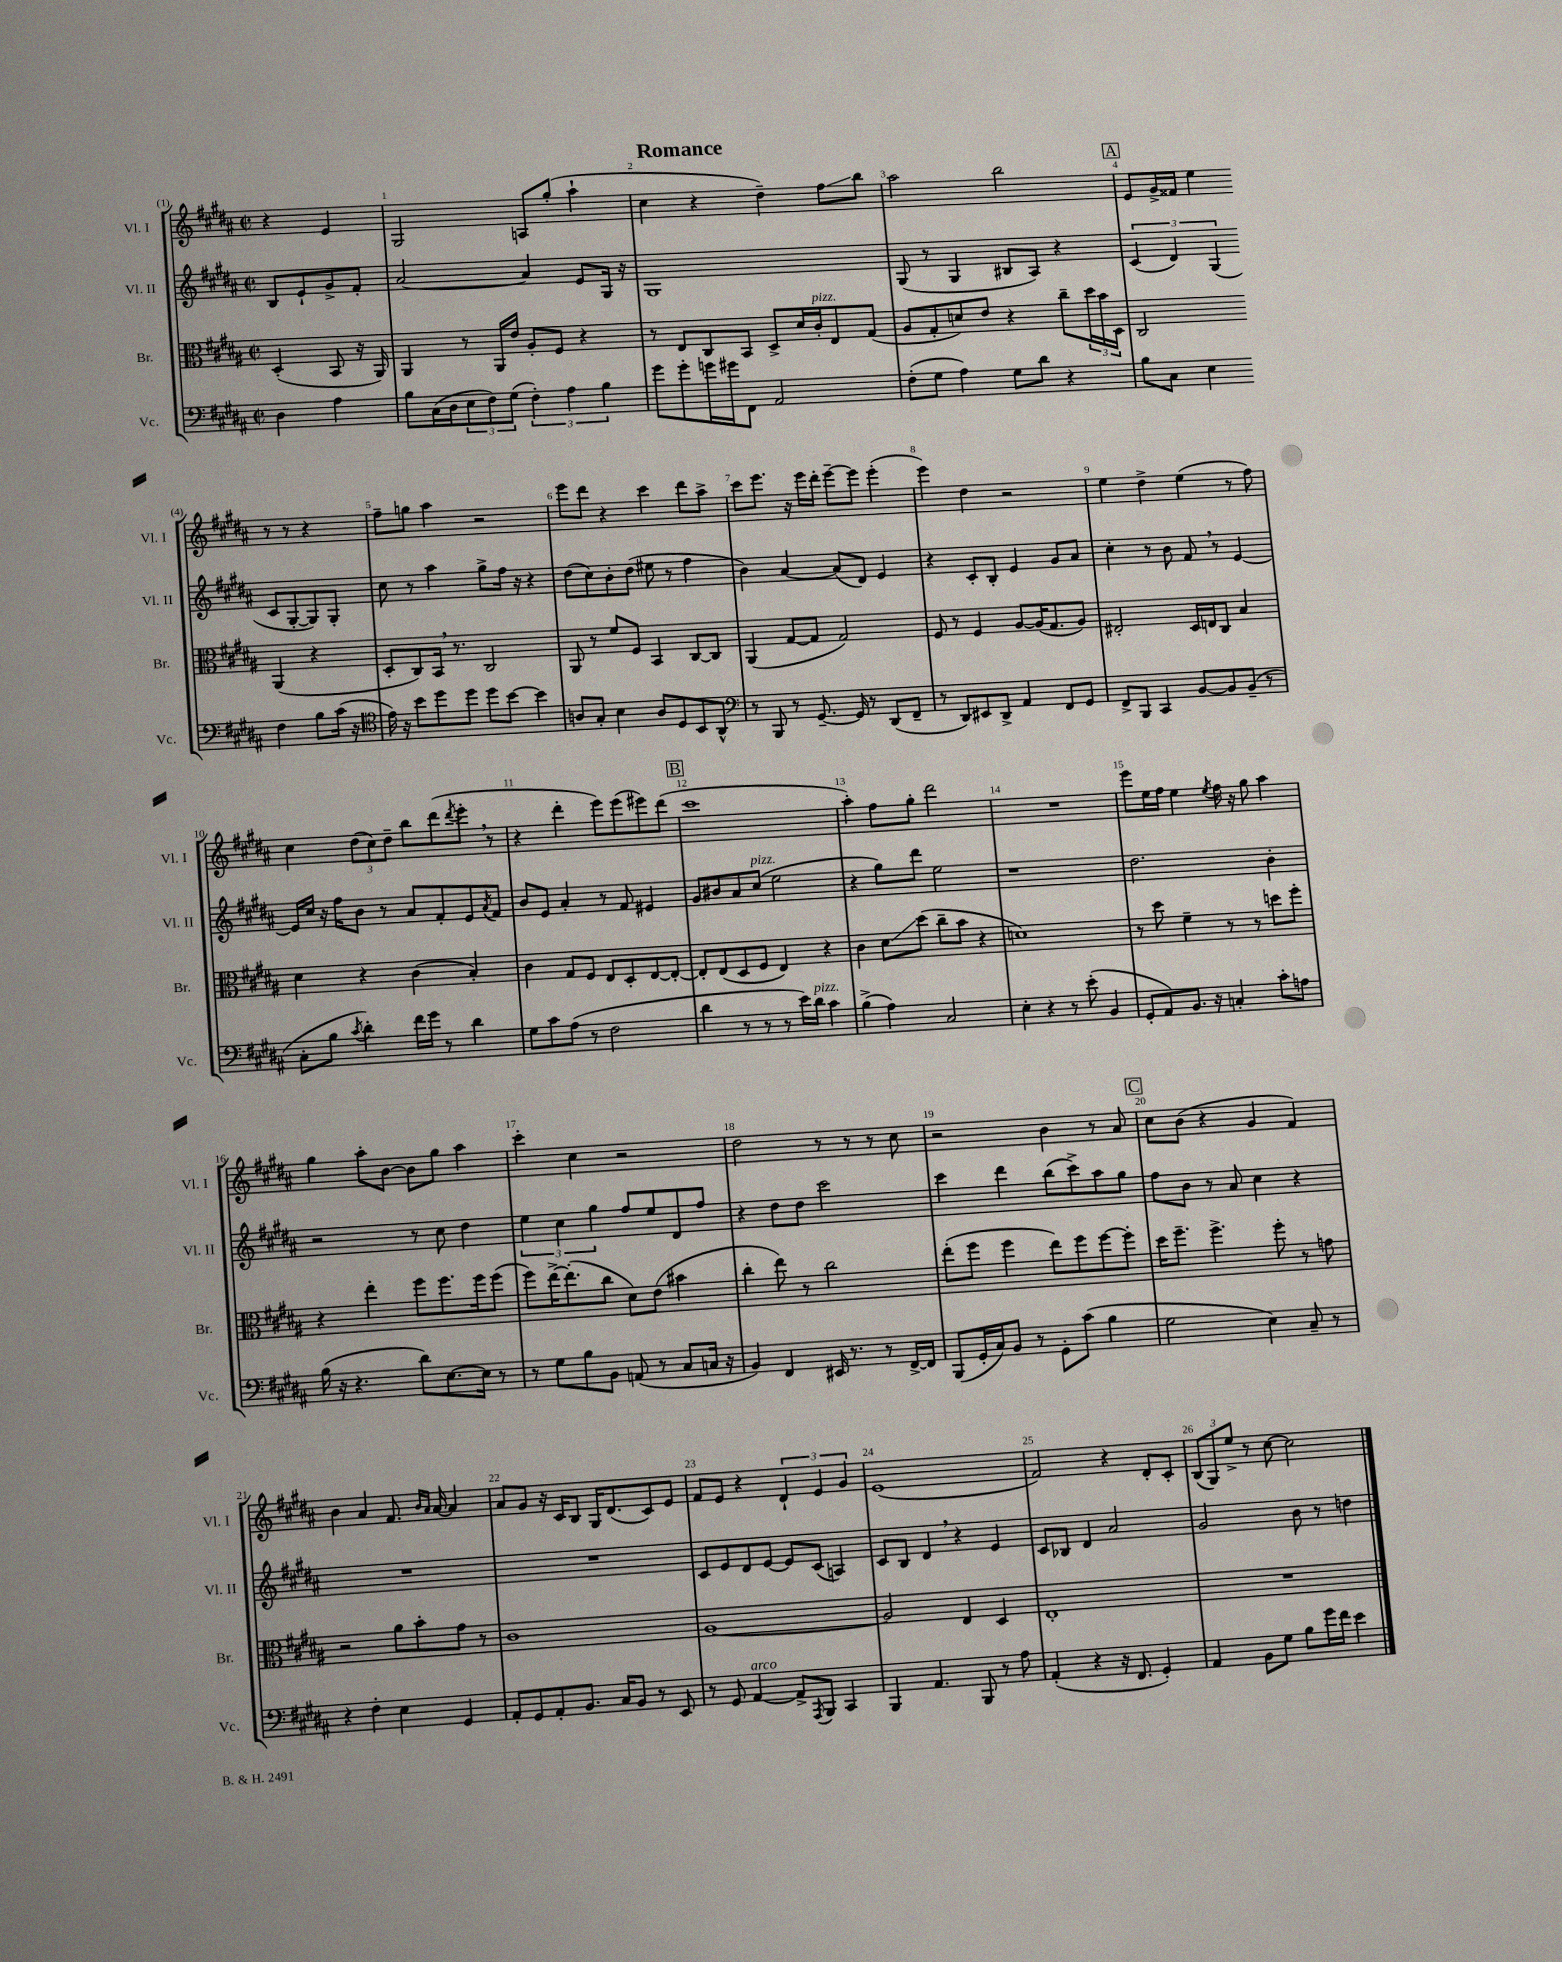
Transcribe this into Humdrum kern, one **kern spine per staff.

**kern	**kern	**kern	**kern
*staff4	*staff3	*staff2	*staff1
*clefF4	*clefC3	*clefG2	*clefG2
*k[f#c#g#d#a#]	*k[f#c#g#d#a#]	*k[f#c#g#d#a#]	*k[f#c#g#d#a#]
*M2/2	*M2/2	*M2/2	*M2/2
*met(c|)	*met(c|)	*met(c|)	*met(c|)
4D#	(4D#'	8B	4r
.	.	8e`	.
4A#	8BB	8g#^	4e
.	16r	8f#'	.
.	16AA#)	.	.
=	=	=	=
8B	4AA#	[2a#	2G#
(16C#	.	.	.
16D#	.	.	.
12E	8r	.	.
12F#)	.	.	.
.	16AA#	.	.
(12G#	.	.	.
.	16e	.	.
6F#')	8A#'	4a#]	8A
.	8F#	.	(8gg#'
6A#	.	.	.
.	4r	8e	4aa#`
6B	.	.	.
.	.	16G#	.
.	.	16r	.
=	=	=	=
8g#	8r	1G#	4cc#
8g#'	8E	.	.
16g	8C#	.	4r
16g#	.	.	.
8FF#	8BB	.	.
2AA#	8D#^	.	4dd#~)
.	16d#	.	.
.	16c#'	.	.
.	8E	.	8ff#
.	(8G#	.	8bb
=	=	=	=
(8F#'	8A#	(8G#	2aa#
8G#	8G#'	8r	.
4A#)	8d)	4G#	.
.	8e	.	.
8G#	4r	8B#	2bb
8d#	.	8A#)	.
4r	8cc#~	4r	.
.	24dd#	.	.
.	24b	.	.
.	24D#	.	.
=	=	=	=
8B	2C#	(6c#	8e
8C#	.	.	16g#^
.	.	6d#)	.
.	.	.	16f##
4E	.	.	4ee
.	.	(6G#	.
4F#	(4AA#	8c#	8r
.	.	[8G#'	8r
8B	4r	8G#])	4r
(16c#	.	8G#'	.
16r	.	.	.
=	=	=	=
*clefC4	*	*	*
16e)	8D#'	8cc#	8ff#~
16r	.	.	.
8b	8C#)	8r	8gg
8dd#	16BB	4aa#	4aa#
.	8.r	.	.
8dd#	.	.	.
8dd#	2C#	8gg#^	2r
[8b	.	16ff#	.
.	.	16r	.
4b]	.	4r	.
=	=	=	=
8A	8AA#	(8dd#	8eee
8G#'	8r	8cc#)	8ddd#
4B	8f#	8b'	4r
.	8F#	(8dd#	.
8A	4BB	8ee#	4ccc#
8D#	.	8r	.
8BB	[8C#	4ff#	8ddd#
8AA#^^	8C#]	.	8aa#^
=	=	=	=
*clefF4	*	*	*
8r	(4AA#	4b)	8ccc#
8BBB	.	.	8.eee
8r	[8G#	[4a#	.
.	.	.	16r
[8.GG#~	8G#]	.	16eee
.	.	.	16ddd#'
.	2G#)	(8a#]	[8eee~
16GG#]	.	.	.
8r	.	8d#)	8eee]
(8DD#	.	4e	(4eee'
8FF#~	.	.	.
=	=	=	=
8r	8F#	4r	4eee)
8DD#)	8r	.	.
8EE#	4F#	8c#'	4dd#
8DD#^	.	8B'	.
4AA#	[8A#	4e	2r
.	(16A#]	.	.
.	8.G#	.	.
8FF#	.	8g#	.
8GG#	8A#)	8a#	.
=	=	=	=
8FF#^	2E#'	4cc#'	4ee
8BBB	.	.	.
4CC#	.	8r	4dd#^
.	.	8b	.
[8BB	16D#	8f#	(4ee
.	16E	.	.
8BB]	8C#	8r	.
(8BB~	4B	[4e	8r
8r	.	.	8ff#)
=	=	=	=
8C#'	4d#	16e]	4cc#
.	.	16cc#	.
8B	.	16r	.
.	.	16ff#	.
8qc#	.	.	.
4d#')	4r	8b	(12dd#
.	.	.	12cc#)
.	.	8r	.
.	.	.	12dd#~
16f#	(4c#	8a#	8bb
16g#	.	.	.
8r	.	8f#'	(8ddd#
.	.	.	8qddd#
4d#	4B')	8e	8eee'
.	.	8qa#	.
.	.	8f#	8r
=	=	=	=
8G#	4c#	8b	4r
8c#	.	8e	.
(8A#	8G#	4a#'	4ddd#'
8r	8F#	.	.
2F#	8E	8r	8eee)
.	8D#'	8f#	(8eee
.	[8E	4e#	8eee#)
.	8E'_	.	(8ddd#
=	=	=	=
4d#	8E']	8g#	1ccc#
.	(8E	8b#	.
8r	8D#	8a#	.
8r	8F#	(8cc#	.
8r	4E)	2ee	.
16e)	.	.	.
16d#	.	.	.
4c#	4r	.	.
=	=	=	=
(4B^	4c#	4r	4aa#')
4A#)	8d#	8gg#)	8ff#
.	(8dd#	8ddd#	8gg#'
2C#	8cc#~	2ee	2ddd#
.	8b	.	.
.	4r	.	.
=	=	=	=
4E'	1d)	1r	1r
4r	.	.	.
8r	.	.	.
(8e'	.	.	.
4BB	.	.	.
=	=	=	=
8GG#'	8r	2.dd#	8eee
8AA#)	8dd#	.	16ee
.	.	.	16ff#
8.BB	4f#~	.	4ee
16r	.	.	.
.	.	.	8qee
4C'	8r	.	16ff#
.	.	.	16r
.	8r	.	8gg#
8c#'	8dd	4b'	4aa#
8A	8ff#'	.	.
=	=	=	=
(16B	4r	2r	4gg#
16r	.	.	.
4.r	.	.	.
.	4ee'	.	8aa#'
.	.	.	[8b
8d#)	8ff#	8r	8b]
[8.E	8.ff#	8cc#	8gg#
.	.	4dd#	4aa#
16E]	16ff#	.	.
8r	(8ff#	.	.
=	=	=	=
8r	8ff#)	6ee	4ccc#'
8G#	[16ee^	.	.
.	.	6cc#	.
.	(8.ee']	.	.
8B	.	.	4cc#
.	.	6gg#	.
8BB	8cc#	.	.
(8AA	8d#)	8ff#	2r
8r	(8e	8ee	.
8C#	4b#	8d#	.
16C	.	8ff#	.
16r	.	.	.
=	=	=	=
4BB)	4cc#'	4r	2dd#
4FF#	8ee)	8dd#	.
.	8r	8dd#	.
16EE#	2cc#	2ccc#	8r
8.r	.	.	.
.	.	.	8r
8r	.	.	8r
[16FF#^	.	.	8cc#
16FF#]	.	.	.
=	=	=	=
(8BBB	(8ee'	4ccc#	2r
16GG#'	8ff#	.	.
16C#)	.	.	.
8BB	4ff#	4ddd#	.
8r	.	.	.
8GG#'	8ee)	(8bb	4b
(8c#	8ff#	8ccc#^)	.
4B	[8ff#	8aa#	8r
.	8ff#']	8gg#	8a#
=	=	=	=
2G#	16dd#	8ff#	8cc#
.	8.ff#~	.	.
.	.	8b	(8b
.	4.ff#^	8r	4r
.	.	8a#	.
4E)	.	4cc#	4g#
.	8ff#'	.	.
8C#~	8r	4r	4f#)
8r	8g	.	.
=	=	=	=
4r	2r	1r	4b
4F#'	.	.	4a#
4E	8a#	.	8.f#
.	8b'	.	.
.	.	.	16qqb
.	.	.	16qqa#
.	.	.	[16a#
4GG#	8g#	.	4a#]
.	8r	.	.
=	=	=	=
8AA#'	1c#	1r	8a#
8GG#	.	.	8g#
8AA#'	.	.	16r
.	.	.	16c#
8.BB	.	.	8B
.	.	.	16G#
16C#	.	.	(8.d#
8BB	.	.	.
8r	.	.	8c#)
8EE	.	.	8e
=	=	=	=
8r	[1A#	8c#	8f#
8GG#	.	8e	8e
[4AA#	.	8d#	4r
.	.	[8e	.
8AA#^]	.	8e]	6d#`
8qAAA#	.	.	.
8BBB	.	(8c#	.
.	.	.	6e
4CC#	.	4A)	.
.	.	.	6g#
=	=	=	=
4BBB	2A#]	8c#	(1e
.	.	8B	.
4.AA#	.	4d#	.
.	4E	4r	.
8BBB	.	.	.
8r	4D#	4e	.
8A#	.	.	.
=	=	=	=
(4AA#'	1E'	8c#	2f#)
.	.	8B-	.
4r	.	4d#	.
16r	.	2a#	4r
8.FF#	.	.	.
4GG#')	.	.	8d#'
.	.	.	8c#'
=	=	=	=
4AA#	1r	2g#	(12B
.	.	.	12G#)
.	.	.	12ee^
8BB	.	.	8r
8G#	.	.	[8cc#
8B	.	8b	2cc#]
16g#	.	8r	.
16f#	.	.	.
4e	.	4dd	.
==	==	==	==
*-	*-	*-	*-
